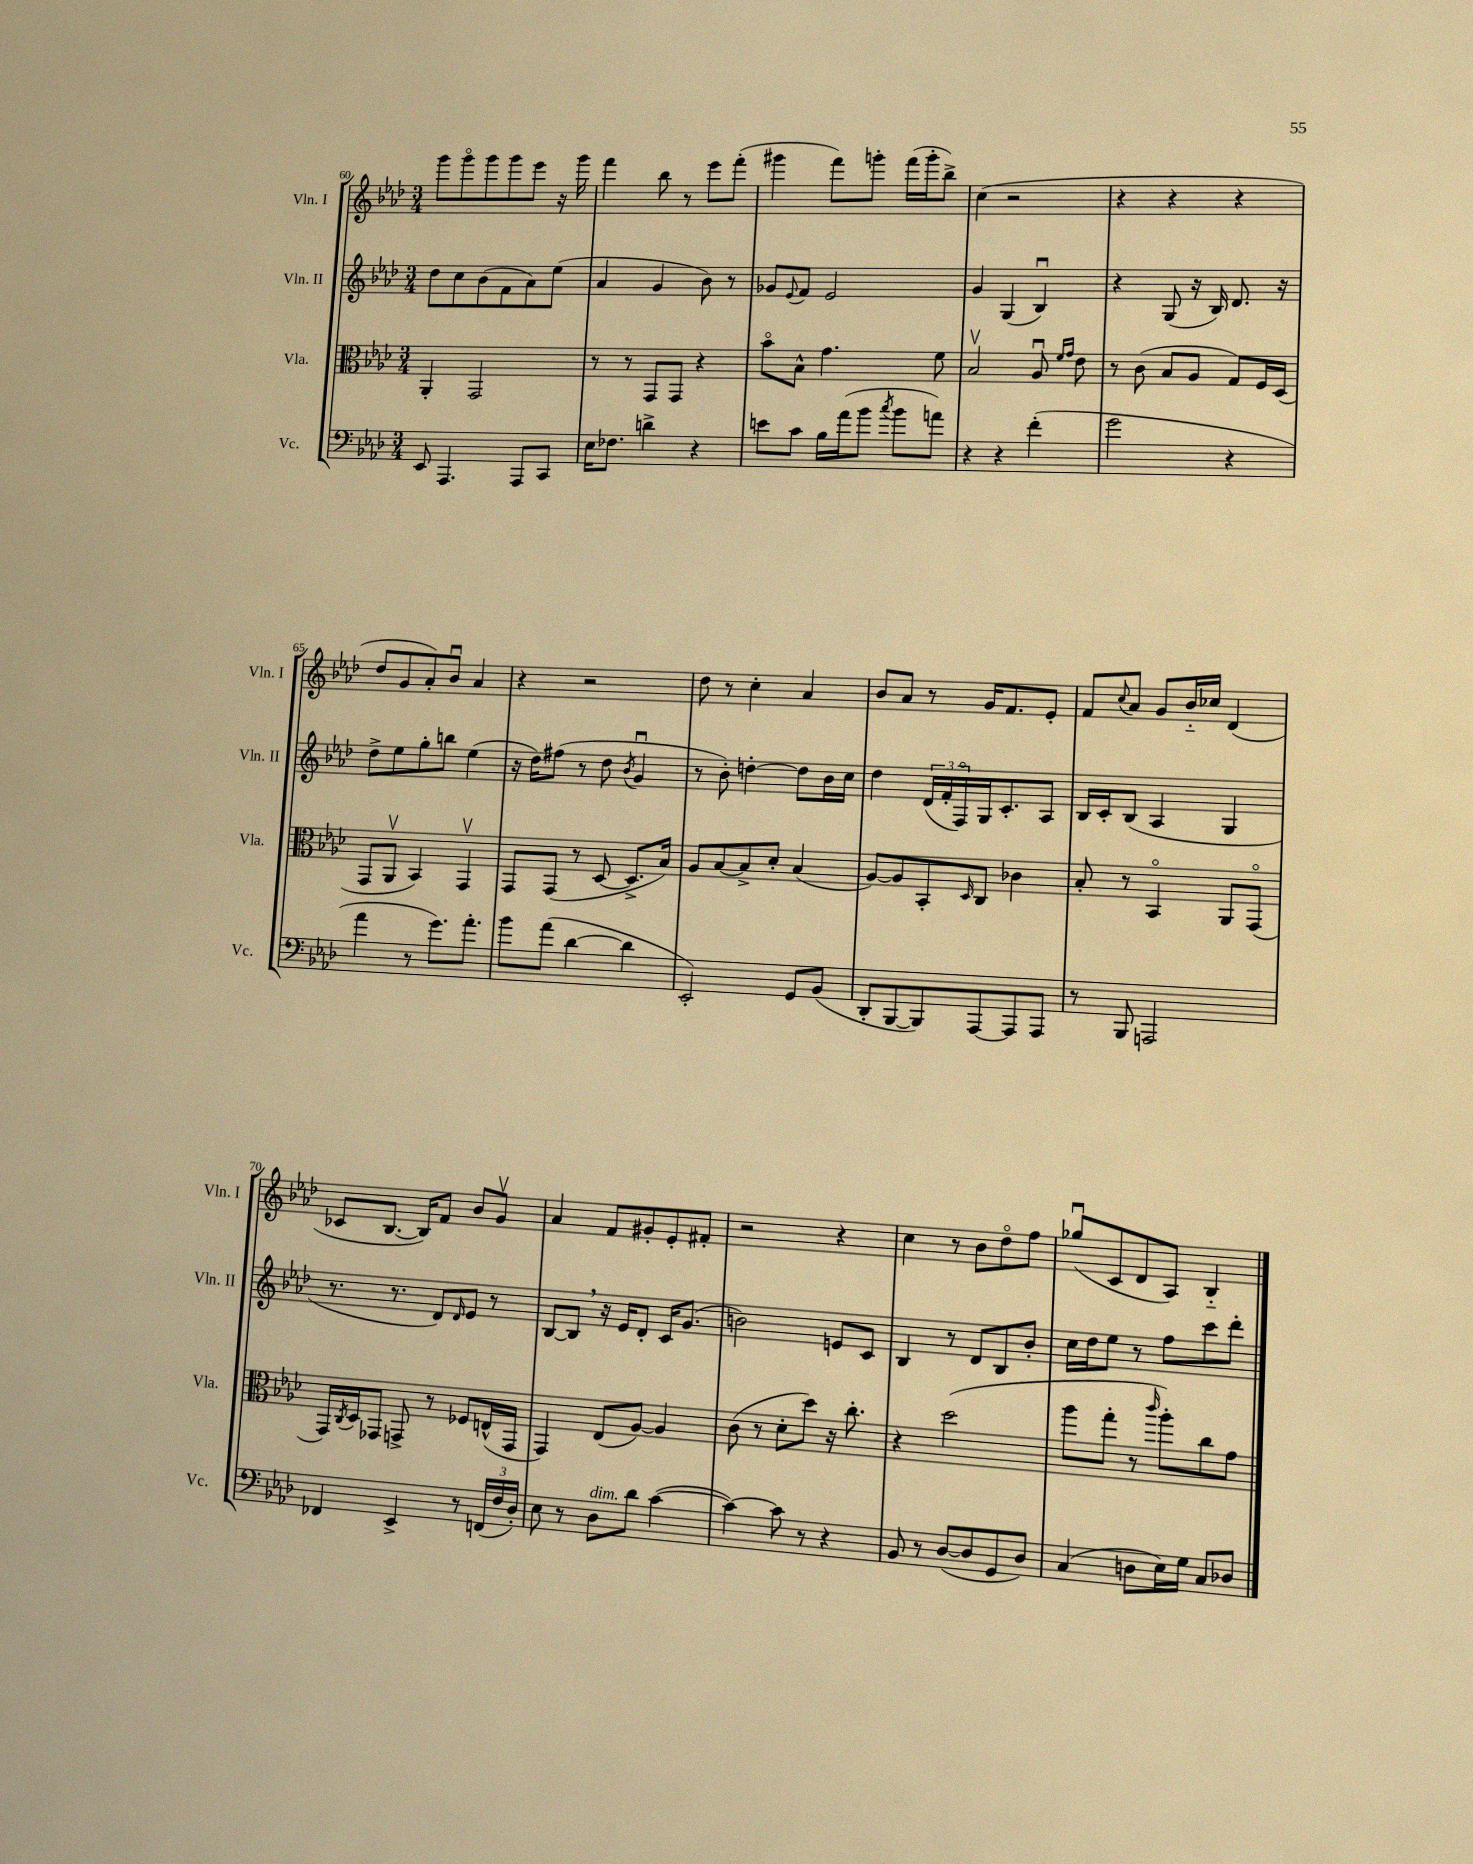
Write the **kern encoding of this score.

**kern	**kern	**kern	**kern
*staff4	*staff3	*staff2	*staff1
*clefF4	*clefC3	*clefG2	*clefG2
*k[b-e-a-d-]	*k[b-e-a-d-]	*k[b-e-a-d-]	*k[b-e-a-d-]
*M3/4	*M3/4	*M3/4	*M3/4
8EE-	4AA-'	8dd-	8ggg
4.AAA-	.	8cc	8gggo
.	2GG	(8b-	8ggg
.	.	8f	8ggg
8AAA-	.	8a-)	8eee-
8CC	.	(8ee-	16r
.	.	.	16ggg
=	=	=	=
16E-	8r	4a-	4fff
8.F-	.	.	.
.	8r	.	.
4d^	8GG	4g	8bb-
.	8GG	.	8r
4r	4r	8b-)	8eee-
.	.	8r	(8fff'
=	=	=	=
8e	8b-o	8g-	4ggg#
.	.	8qqe-	.
8c	8B-^^	8f	.
16B-	4.g	2e-	8fff)
(16a-	.	.	.
8b-	.	.	8ggg'
8qcc	.	.	.
8b-	.	.	(16fff
.	.	.	16ggg'
8a)	8f	.	8bb-^)
=	=	=	=
4r	2B-v	4g	(4cc
4r	.	(4G	2r
(4f'	8A-u	4B-u)	.
.	16qqf	.	.
.	16qqg	.	.
.	8e-	.	.
=	=	=	=
2g	8r	4r	4r
.	(8c	.	.
.	8B-	(8G	4r
.	8A-	16r	.
.	.	16B-)	.
4r	8G)	8.d-	4r
.	16F	.	.
.	(16D-	16r	.
=	=	=	=
4a-	8GG	8dd-^	8dd-
.	8AA-v	8ee-	8g
8r	4BB-)	8gg'	8a-')
8.g)	.	8bb	8b-u
.	4GGv	(4ee-	4a-
8.a-'	.	.	.
=	=	=	=
8b-	8GG	16r	4r
.	.	16dd-)	.
(8a-	(8GG	(8ff#	.
[4d-	8r	8r	2r
.	[8D-	8dd-	.
.	.	8qb-	.
4d-]	8.D-^]	4gu	.
.	16B-)	.	.
=	=	=	=
2EE-')	8A-	8r	8dd-
.	[8B-	8b-')	8r
.	8B-^]	[4dd'	4cc'
.	8d-'	.	.
8GG	(4B-	8dd]	4a-
(8BB-	.	16b-	.
.	.	16cc	.
=	=	=	=
8DD-'	[8A-)	4dd-	8b-
[8BBB-	8A-]	.	8a-
8BBB-])	8BB-'	(24d-	8r
.	.	24f'	.
.	.	24Fo)	.
.	16qqD-	.	.
[8AAA-	8C	16G	16g
.	.	8.c'	8.f
8AAA-]	4c-	.	.
8AAA-	.	8A-	8e-'
=	=	=	=
8r	8B-'	16B-	8f
.	.	16c'	.
.	.	.	8qqcc
8BBB-	8r	(8B-	8a-
2AAA	4BB-o	4A-	8g
.	.	.	16b-'~
.	.	.	16cc-
.	8AA-	4G	(4d-
.	(8GGo	.	.
=	=	=	=
4FF-	16GG)	8.r	8c-
.	8qC	.	.
.	16D-	.	.
.	8GG-	.	[8.B-
.	.	8.r	.
4EE-^	8GG^	.	.
.	.	.	16B-])
.	8r	8d-)	8f
.	.	16qqd-	.
8r	8F-	8e-	8b-
(24FF	(16E^^	8r	8gv
24F	.	.	.
.	16GG	.	.
24D-')	.	.	.
=	=	=	=
8E-	4GG)	[8B-	4a-
8r	.	8B-]	.
8D-	(8E-	16r	8f
.	.	16e-	.
8d-	[8A-)	8d-'	8g#'
([4c	4A-]	16c	8e-'
.	.	(8.g	.
.	.	.	8f#'
=	=	=	=
4c_)	(8c	2b)	2r
.	8r	.	.
8c]	8d-'	.	.
8r	8dd-)	.	.
4r	16r	8e	4r
.	8.cc'	.	.
.	.	8c	.
=	=	=	=
8BB-	4r	4B-	4cc
8r	.	.	.
([8D-	(2dd-	8r	8r
8D-]	.	8d-	8b-
8GG	.	8B-	8dd-o
8D-)	.	8b-'	8ff
=	=	=	=
(4C	8aa-	16cc	(8gg-u
.	.	16dd-	.
.	8gg'	8ee-	8c
8D	8r	8r	8d-
.	16qqccc	.	.
16E-)	8aa-')	8ff	8A-)
16G	.	.	.
8C	8cc	8ccc	4B-'~
8D-	8g	8ddd-'	.
==	==	==	==
*-	*-	*-	*-
